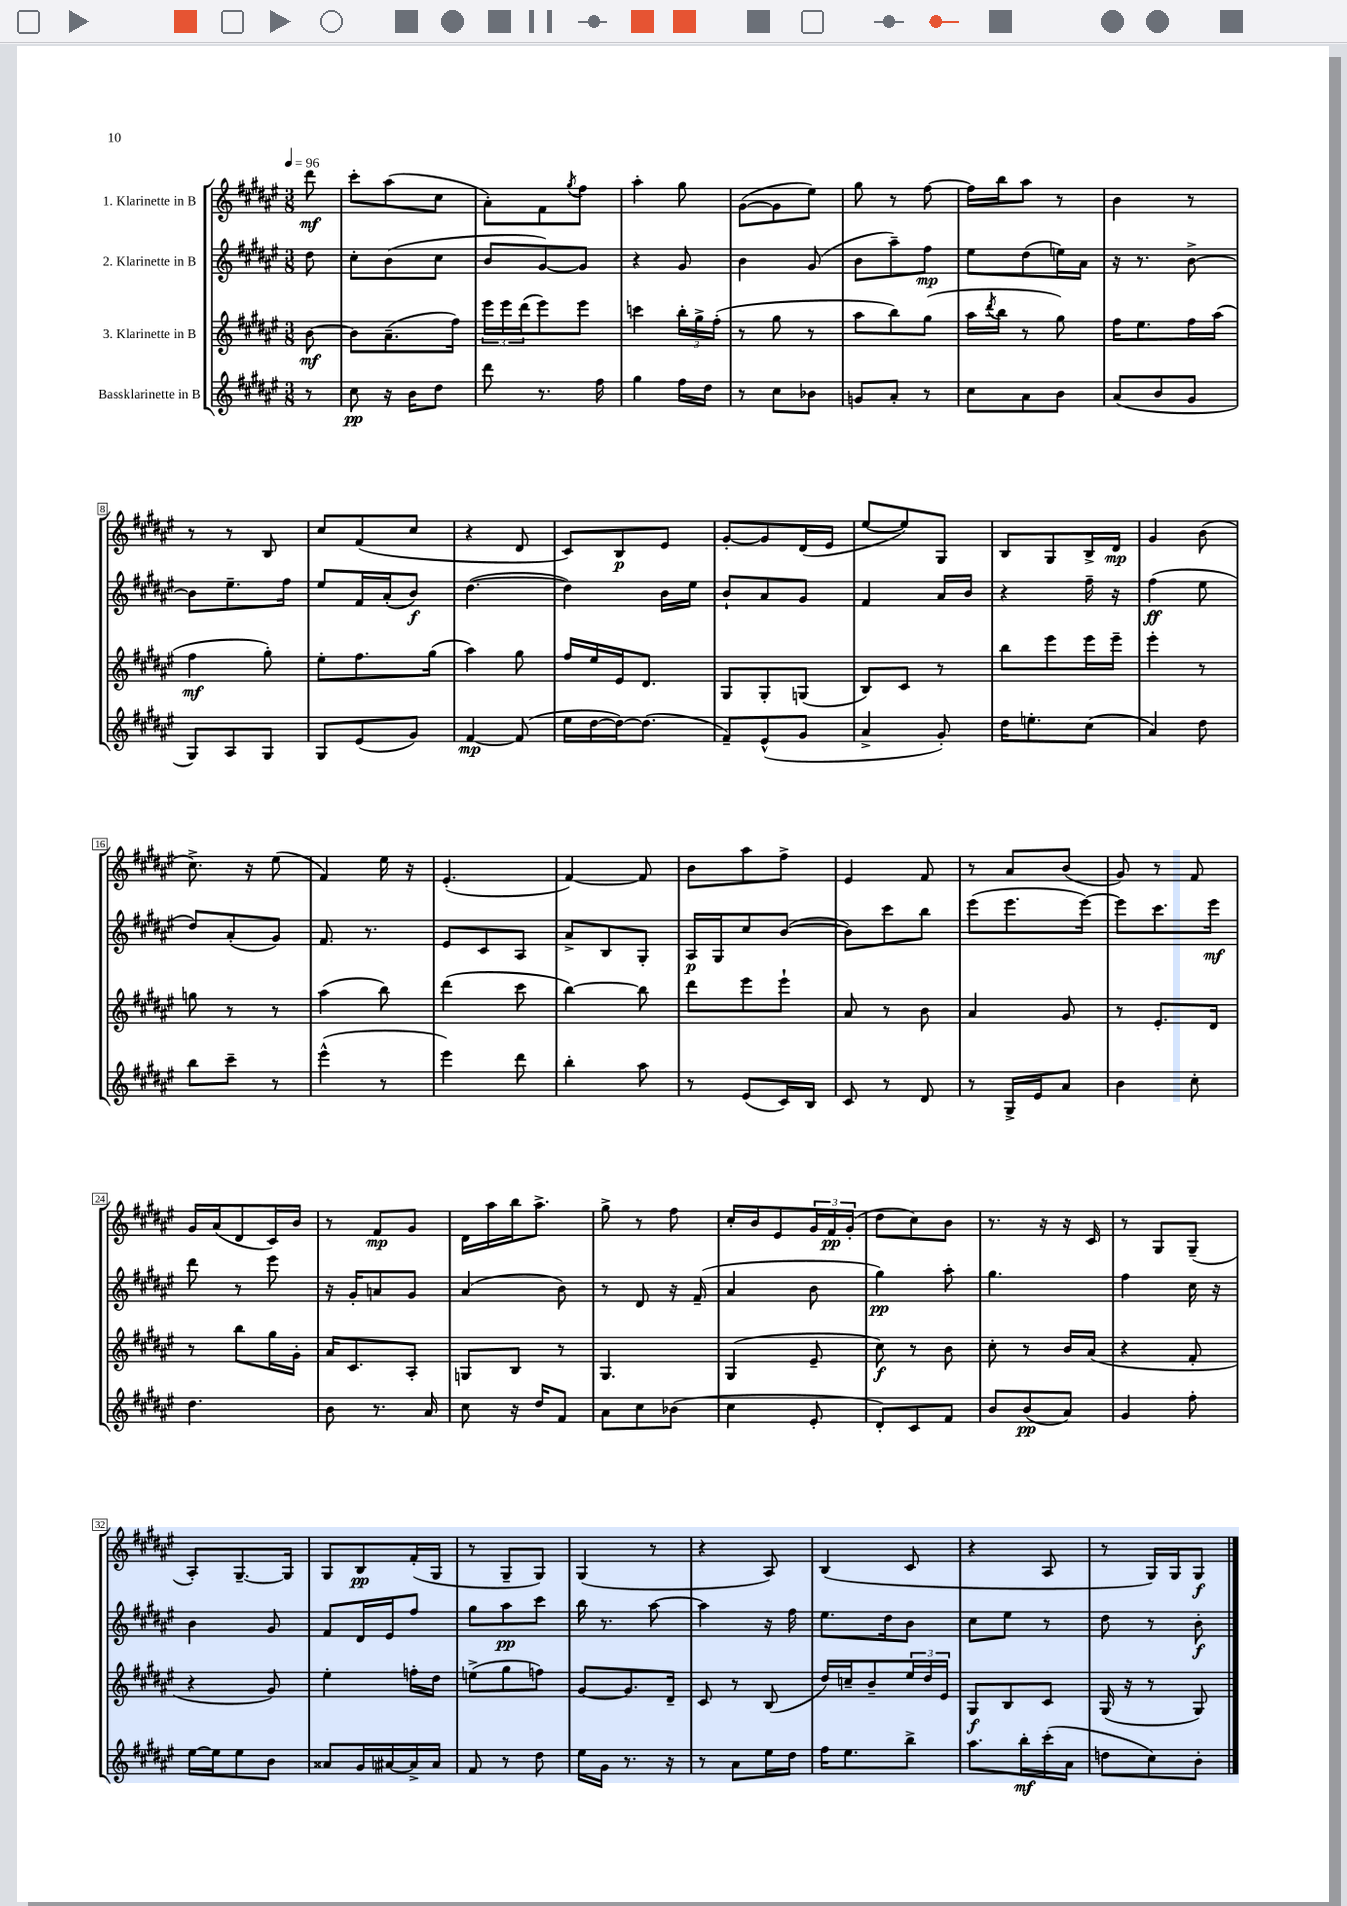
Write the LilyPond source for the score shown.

<<
\new StaffGroup <<
\new Staff = "s0" \with { instrumentName = "1. Klarinette in B" } {
    \clef treble \key fis \major \numericTimeSignature \time 3/8 \partial 8 \tempo 4 = 96
    dis'''8\mf |
    cis'''8-. ais''8( cis''8 |
    ais'8-.) fis'8 \acciaccatura { gis''8 } fis''8 |
    ais''4-. gis''8 |
    gis'8~( gis'8 eis''8) |
    gis''8 r8 fis''8~ |
    fis''16 b''16 ais''8 r8 |
    b'4 r8 |
    r8 r8 b8 |
    cis''8 fis'8( cis''8 |
    r4 dis'8 |
    cis'8) b8\p eis'8 |
    gis'8~-. gis'8 dis'16( eis'16 |
    eis''8~ eis''8) gis8 |
    b8 gis8 b16-> dis'16\mp |
    gis'4 b'8( |
    cis''8.->) r16 eis''8( |
    fis'4) eis''16 r16 |
    eis'4.-.( |
    fis'4~) fis'8 |
    b'8 ais''8 fis''8-> |
    eis'4 fis'8 |
    r8 ais'8 b'8( |
    gis'8) r8 fis'8 |
    gis'16 ais'16( dis'8 cis'16) b'16 |
    r8 fis'8\mp gis'8 |
    dis'16 ais''16 b''16 ais''8.-> |
    gis''8-> r8 fis''8 |
    cis''16-. b'16 eis'8 \tuplet 3/2 { gis'16 fis'16\pp gis'16-.( } |
    dis''8 cis''8) b'8 |
    r8. r16 r16 cis'16 |
    r8 gis8 gis8--( |
    ais8-.) gis8.~-- gis16 |
    gis8 b8\pp fis'16-.( gis16 |
    r8 gis8-- gis8) |
    gis4( r8 |
    r4 ais8) |
    b4( cis'8 |
    r4 ais8 |
    r8 gis16) gis16 gis8\f \bar "|." |
}
\new Staff = "s1" \with { instrumentName = "2. Klarinette in B" } {
    \clef treble \key fis \major \numericTimeSignature \time 3/8 \partial 8
    dis''8 |
    cis''8-. b'8( cis''8 |
    b'8 gis'8~) gis'8 |
    r4 gis'8 |
    b'4 gis'8( |
    b'8 ais''8--) fis''8\mp |
    eis''8 dis''8( e''16) ais'16 |
    r16 r8. b'8~-> |
    b'8 eis''8.-- fis''16 |
    eis''8 fis'16 ais'16-.( b'8\f) |
    dis''4.~( |
    dis''4) b'16 eis''16 |
    b'8-! ais'8 gis'8 |
    fis'4 ais'16 b'16 |
    r4 fis''16-- r16 |
    fis''4\ff( eis''8 |
    dis''8) ais'8-.( gis'8) |
    fis'8. r8. |
    eis'8 cis'8 ais8 |
    ais'8-> b8 gis8-. |
    ais16\p gis16 cis''8 b'8~( |
    b'8) cis'''8 b''8 |
    eis'''8( eis'''8. eis'''16~) |
    eis'''8 cis'''8. eis'''16\mf |
    dis'''8 r8 eis'''8 |
    r16 gis'16-. a'8 gis'8 |
    ais'4( b'8) |
    r8 dis'8 r16 fis'16--( |
    ais'4 b'8 |
    gis''4\pp) ais''8-. |
    gis''4. |
    fis''4 cis''16 r16 |
    b'4 gis'8 |
    fis'8 dis'16 eis'16 fis''8 |
    gis''8 ais''8\pp cis'''8 |
    b''16 r8. ais''8~ |
    ais''4 r16 fis''16 |
    eis''8. dis''16 b'8 |
    cis''8 eis''8 r8 |
    dis''8 r8 b'8-.\f \bar "|." |
}
\new Staff = "s2" \with { instrumentName = "3. Klarinette in B" } {
    \clef treble \key fis \major \numericTimeSignature \time 3/8 \partial 8
    b'8~\mf |
    b'8 ais'8.--( fis''16) |
    \tuplet 3/2 { eis'''16 eis'''16 dis'''16( } eis'''8) eis'''8 |
    c'''4 \tuplet 3/2 { b''16-. gis''16-> fis''16-.( } |
    r8 gis''8 r8 |
    ais''8 b''8) gis''8( |
    ais''16 \acciaccatura { dis'''8 } b''16 r8 gis''8) |
    fis''16 eis''8. fis''16 ais''16( |
    fis''4\mf gis''8-.) |
    eis''8-. fis''8. gis''16( |
    ais''4) gis''8 |
    fis''16 eis''16 eis'16 dis'8. |
    gis8 gis8-. g8( |
    b8) cis'8 r8 |
    b''8 eis'''8 eis'''16 eis'''16-- |
    eis'''4-. r8 |
    g''8 r8 r8 |
    ais''4( b''8) |
    dis'''4( cis'''8 |
    b''4~) b''8 |
    dis'''8 eis'''8 eis'''8-! |
    ais'8 r8 b'8 |
    ais'4 gis'8 |
    r8 eis'8.-. dis'16 |
    r8 b''8 gis''16 gis'16-. |
    ais'16 cis'8. ais8-. |
    g8 b8 r8 |
    gis4. |
    gis4( eis'8-- |
    cis''8\f) r8 b'8 |
    cis''8-. r8 b'16 ais'16( |
    r4 fis'8-. |
    r4 gis'8) |
    eis''4-. f''16-. dis''16 |
    e''8->( gis''8 f''8) |
    gis'8~ gis'8. dis'16-- |
    cis'8 r8 b8( |
    dis''16) c''16-- b'8-- \tuplet 3/2 { eis''16 dis''16 eis'16 } |
    gis8\f b8 cis'8 |
    gis16( r16 r8 gis8) \bar "|." |
}
\new Staff = "s3" \with { instrumentName = "Bassklarinette in B" } {
    \clef treble \key fis \major \numericTimeSignature \time 3/8 \partial 8
    r8 |
    cis''8\pp r16 b'16 dis''8 |
    dis'''8 r8. fis''16 |
    gis''4 fis''16 dis''16 |
    r8 cis''8 bes'8 |
    g'8 ais'8-. r8 |
    cis''8 ais'8 b'8 |
    ais'8( b'8 gis'8 |
    gis8) ais8 gis8 |
    gis8 eis'8( gis'8) |
    fis'4~\mp fis'8( |
    eis''16 dis''16~ dis''16~) dis''8.( |
    fis'8--) eis'8-^( gis'8 |
    ais'4-> gis'8-.) |
    dis''16 e''8.-. cis''8( |
    ais'4) dis''8 |
    b''8 cis'''8-- r8 |
    eis'''4-^( r8 |
    eis'''4) dis'''8 |
    b''4-. ais''8 |
    r8 eis'8( cis'16) b16 |
    cis'8 r8 dis'8 |
    r8 gis16-> eis'16 ais'8 |
    b'4 cis''8-. |
    dis''4. |
    b'8 r8. ais'16 |
    cis''8 r16 dis''16 fis'8 |
    ais'8 cis''8 bes'8( |
    cis''4 eis'8-. |
    dis'8-.) cis'8 fis'8 |
    b'8 b'8\pp( ais'8) |
    gis'4 fis''8-. |
    eis''16~ eis''16 eis''8 b'8 |
    aisis'8 gis'16 ais'16~ ais'16-> ais'16 |
    fis'8 r8 dis''8 |
    eis''16 gis'16 r8. r16 |
    r8 ais'8 eis''16 dis''16 |
    fis''16 eis''8. b''8-> |
    ais''8. b''16-.\mf cis'''16-.( ais'16 |
    d''8 cis''8) b'8-. \bar "|." |
}
>>
>>
\layout { \context { \Score \override BarNumber.stencil = #(make-stencil-boxer 0.1 0.3 ly:text-interface::print) } }
